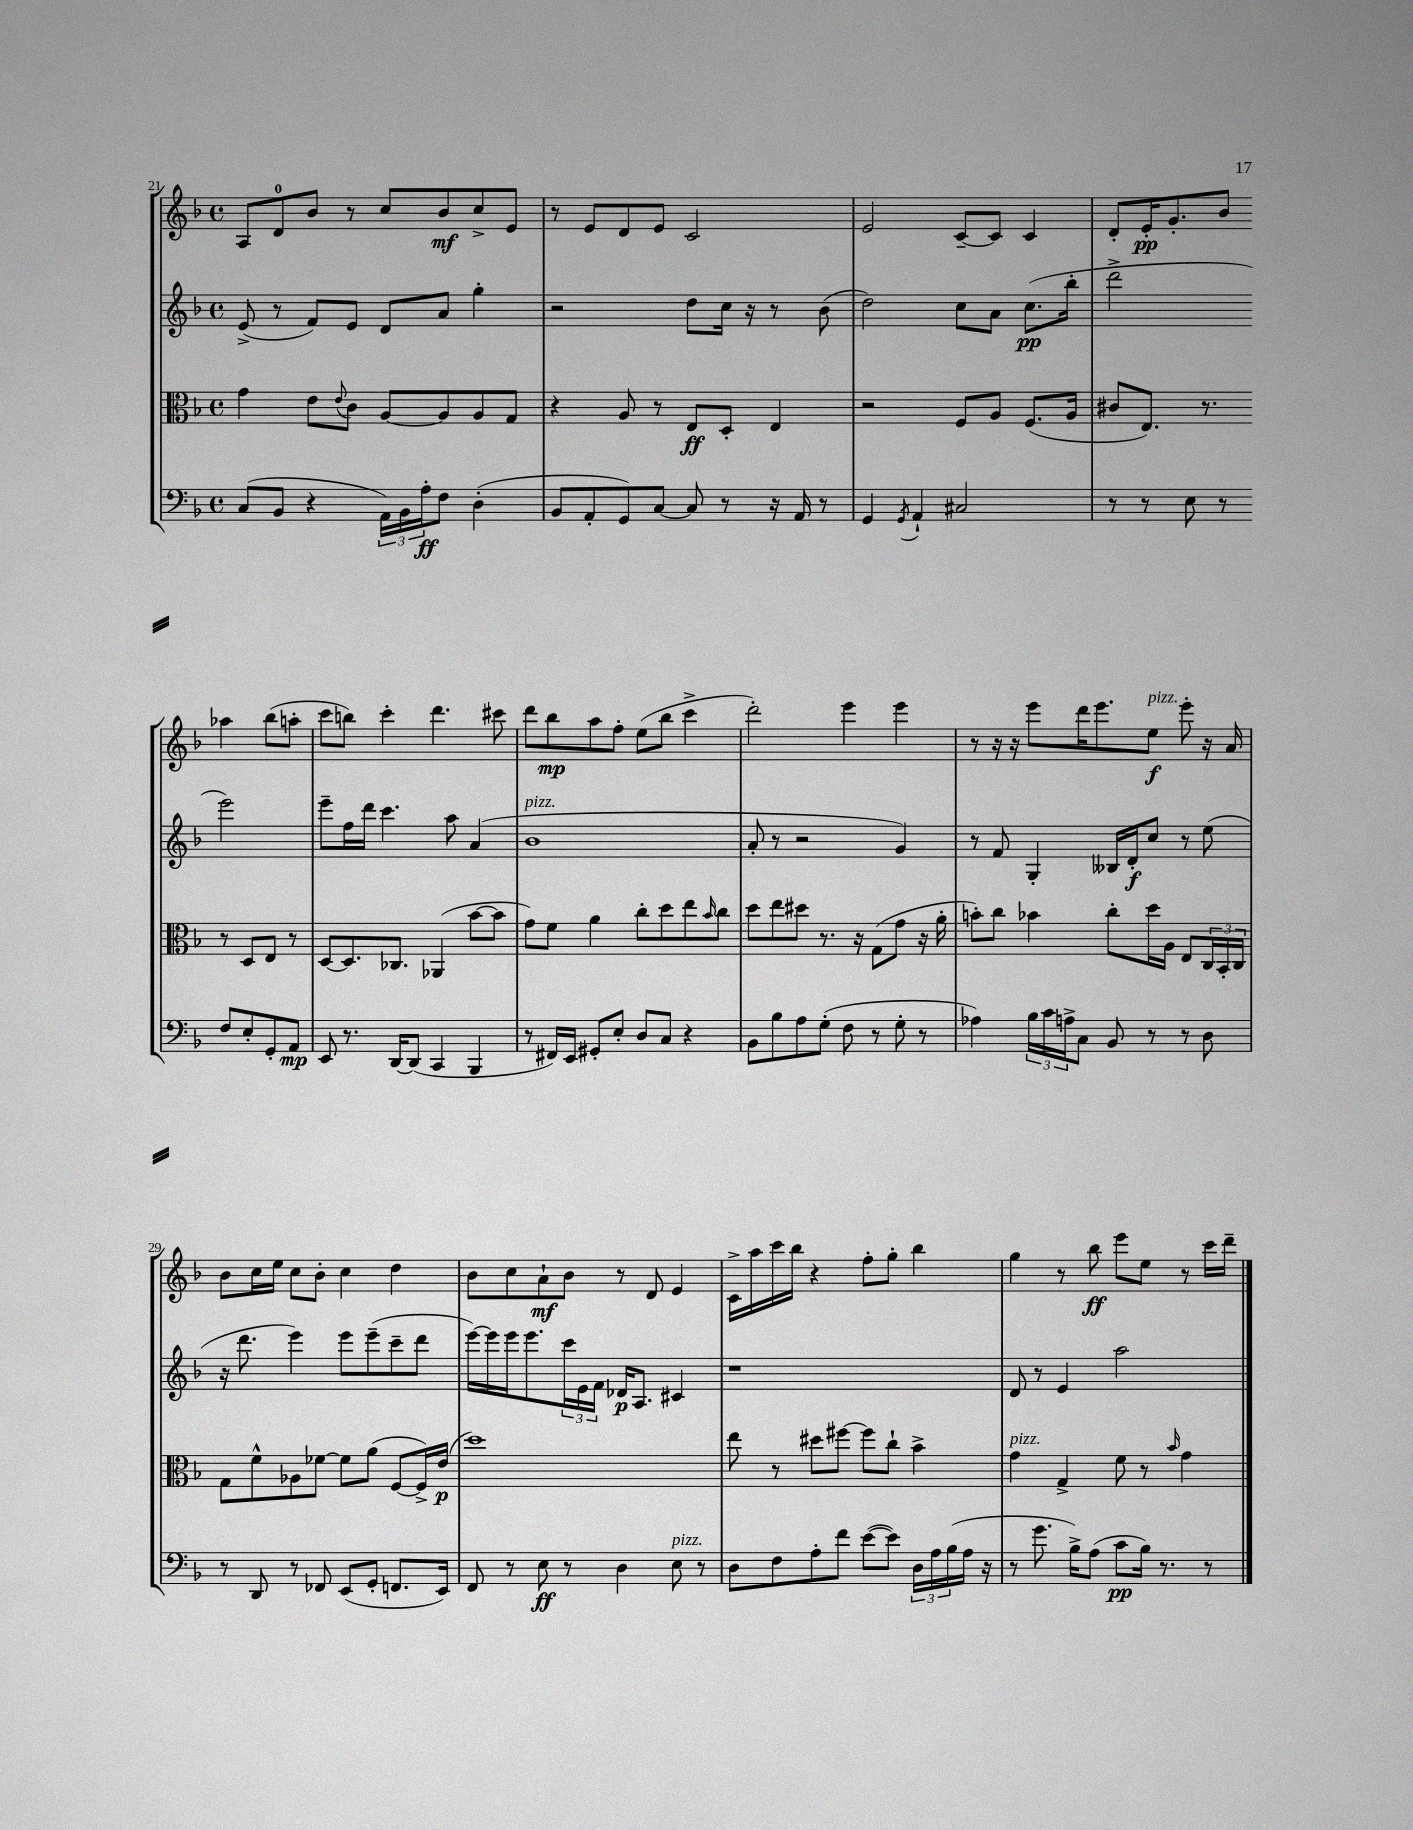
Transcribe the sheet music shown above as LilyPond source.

<<
\new StaffGroup <<
\new Staff = "s0" {
    \clef treble \key f \major \defaultTimeSignature \time 4/4
    a8 d'8-0 bes'8 r8 c''8 bes'8\mf c''8-> e'8 |
    r8 e'8 d'8 e'8 c'2 |
    e'2 c'8~-- c'8 c'4 |
    d'8-. e'16-.\pp g'8.-. bes'8 aes''4 bes''8( a''8-. |
    c'''8 b''8) c'''4-. d'''4. cis'''8 |
    d'''8 bes''8\mp a''8 f''8-. e''8( bes''8 c'''4-> |
    d'''2-.) e'''4 e'''4 |
    r8 r16 r16 e'''8 d'''16 e'''8. e''8\f^\markup { \italic "pizz." } e'''8-. r16 a'16 |
    bes'8 c''16 e''16 c''8 bes'8-. c''4 d''4 |
    bes'8 c''8 a'8-!\mf bes'8 r8 d'8 e'4 |
    c'16-> a''16 c'''16 bes''16 r4 f''8-. g''8-. bes''4 |
    g''4 r8 bes''8\ff e'''8 e''8 r8 c'''16 d'''16-- \bar "|." |
}
\new Staff = "s1" {
    \clef treble \key f \major \defaultTimeSignature \time 4/4
    e'8->( r8 f'8) e'8 d'8 a'8 g''4-. |
    r2 d''8 c''16 r16 r8 bes'8( |
    d''2) c''8 a'8 c''8.\pp( bes''16-. |
    d'''2-> e'''2) |
    e'''8-- f''16 d'''16 c'''4. a''8 a'4( |
    bes'1^\markup { \italic "pizz." } |
    a'8-. r8 r2 g'4) |
    r8 f'8 g4-. beses16 d'16-.\f c''8 r8 e''8( |
    r16 d'''8. e'''4) e'''8 e'''8--( c'''8-- d'''8 |
    e'''16~) e'''16 e'''16 e'''8. \tuplet 3/2 { c'''16 e'16 f'16 } des'16\p a8. cis'4 |
    r1 |
    d'8 r8 e'4 a''2 \bar "|." |
}
\new Staff = "s2" {
    \clef alto \key f \major \defaultTimeSignature \time 4/4
    g'4 e'8 \appoggiatura { e'8 } c'8 a8~ a8 a8 g8 |
    r4 a8 r8 e8\ff d8-. e4 |
    r2 f8 a8 f8.( a16 |
    cis'8 e8.) r8. r8 d8 e8 r8 |
    d8~ d8. ces8. aes,4( bes'8~ bes'8 |
    g'8) f'8 a'4 c''8-. d''8 e''8 \grace { bes'16 } c''8 |
    d''8 e''8 dis''8 r8. r16 g8( g'8 r16 a'16-. |
    b'8-.) c''8 bes'4 c''8-. d''16 a16 e8 \tuplet 3/2 { c16 bes,16-. c16 } |
    g8 f'8-^ aes8 fes'8~ fes'8 a'8( f8~ f16->) e'16\p( |
    d''1) |
    e''8 r8 dis''8 fis''8~ fis''8 c''8-! bes'4-> |
    g'4^\markup { \italic "pizz." } g4-> f'8 r8 \grace { bes'16 } g'4 \bar "|." |
}
\new Staff = "s3" {
    \clef bass \key f \major \defaultTimeSignature \time 4/4
    c8( bes,8 r4 \tuplet 3/2 { a,16) bes,16 a16-.\ff } f8 d4-.( |
    bes,8 a,8-. g,8) c8~ c8 r8 r16 a,16 r8 |
    g,4 \acciaccatura { g,8 } a,4-! cis2 |
    r8 r8 e8 r8 f8 e8-. g,8-. a,8\mp |
    e,8 r8. d,16~ d,8( c,4 bes,,4 |
    r8 fis,16) e,16 gis,8-. e8-. d8 c8 r4 |
    bes,8 bes8 a8 g8-.( f8 r8 g8-. r8 |
    aes4) \tuplet 3/2 { bes16 c'16 a16-> } c8 bes,8 r8 r8 d8 |
    r8 d,8 r8 fes,8 e,8( g,8-. f,8. e,16) |
    f,8 r8 e8\ff r8 d4 e8^\markup { \italic "pizz." } r8 |
    d8 f8 a8-. f'8 e'8~( e'8) \tuplet 3/2 { d16 a16 bes16( } a16 r16 |
    r8 g'8. bes16->) a8( c'8\pp bes16) r8. r8 \bar "|." |
}
>>
>>
\layout { \context { \Score currentBarNumber = #21 } }
